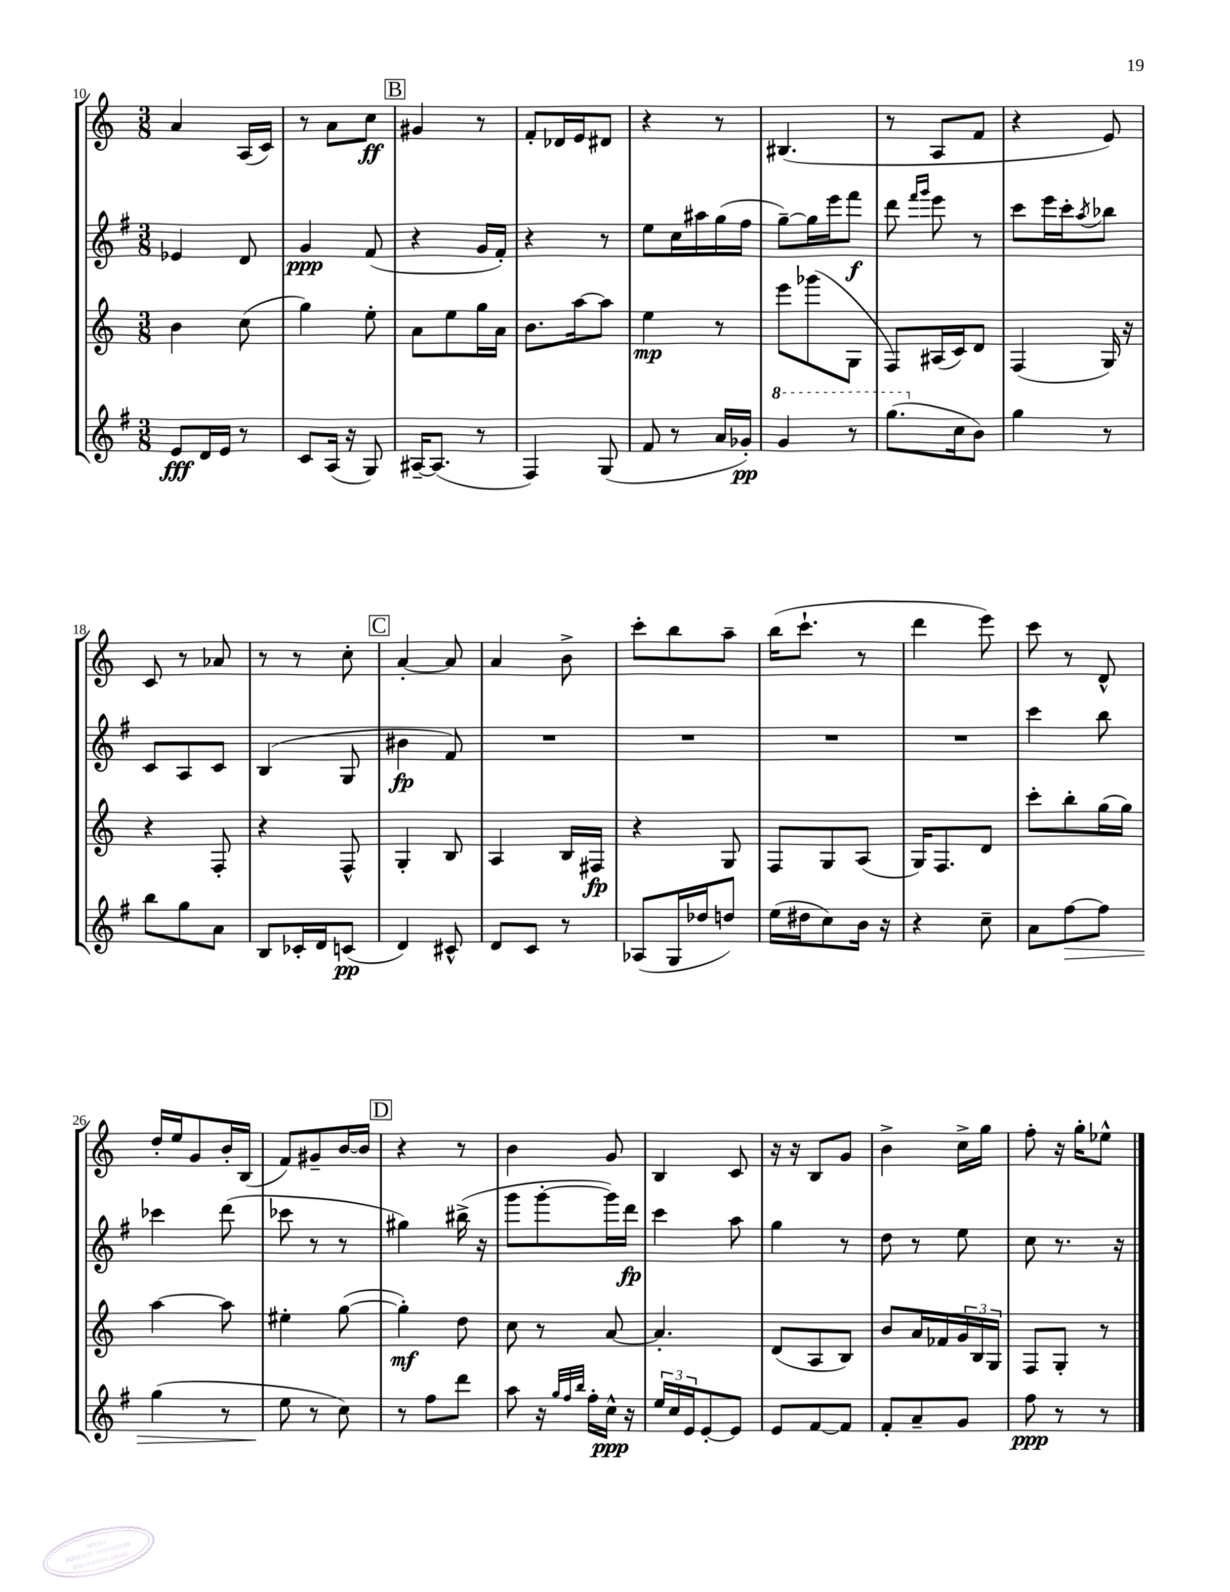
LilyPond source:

<<
\new StaffGroup <<
\new Staff = "s0" {
    \clef treble \key c \major \numericTimeSignature \time 3/8
    a'4 a16( c'16) |
    r8 a'8 c''8\ff |
    \mark \markup { \box "B" } gis'4 r8 |
    f'8-. des'16 e'16 dis'8 |
    r4 r8 |
    bis4.( |
    r8 a8 f'8 |
    r4 e'8) |
    c'8 r8 aes'8 |
    r8 r8 c''8-. |
    \mark \markup { \box "C" } a'4~-. a'8 |
    a'4 b'8-> |
    c'''8-. b''8 a''8-- |
    b''16( c'''8.-! r8 |
    d'''4 e'''8) |
    c'''8 r8 d'8-^ |
    d''16-. e''16 g'8 b'16-. b16( |
    f'8) gis'8-- b'16~ b'16 |
    \mark \markup { \box "D" } r4 r8 |
    b'4 g'8 |
    b4 c'8 |
    r16 r16 b8 g'8 |
    b'4-> c''16-> g''16 |
    f''8-. r16 g''16-. ees''8-^ \bar "|." |
}
\new Staff = "s1" {
    \clef treble \key g \major \numericTimeSignature \time 3/8
    ees'4 d'8 |
    g'4\ppp fis'8( |
    \mark \markup { \box "B" } r4 g'16 fis'16-.) |
    r4 r8 |
    e''8 c''16 ais''16 g''16( fis''16 |
    g''8~--) g''16 e'''16 fis'''8\f |
    d'''8 \grace { fis'''16 g'''16 } e'''8 r8 |
    c'''8 e'''16 c'''16-. \acciaccatura { a''8 } bes''8 |
    c'8 a8 c'8 |
    b4( g8 |
    \mark \markup { \box "C" } bis'4\fp fis'8) |
    R4. |
    R4. |
    R4. |
    R4. |
    c'''4 b''8 |
    ces'''4 d'''8( |
    ces'''8 r8 r8 |
    \mark \markup { \box "D" } gis''4) bis''16->( r16 |
    g'''8 g'''8~-. g'''16) d'''16\fp |
    c'''4 a''8 |
    g''4 r8 |
    d''8 r8 e''8 |
    c''8 r8. r16 \bar "|." |
}
\new Staff = "s2" {
    \clef treble \key c \major \numericTimeSignature \time 3/8
    b'4 c''8( |
    g''4) e''8-. |
    \mark \markup { \box "B" } a'8 e''8 g''16 a'16 |
    b'8. a''16~ a''8 |
    e''4\mp r8 |
    e'''8 ges'''8( g8 |
    f8) ais16( c'16) d'8 |
    f4( g16) r16 |
    r4 f8-. |
    r4 f8-^ |
    \mark \markup { \box "C" } g4-. b8 |
    a4 b16 fis16\fp |
    r4 g8 |
    f8 g8 a8( |
    g16) f8. d'8 |
    c'''8-. b''8-. g''16( g''16) |
    a''4~ a''8 |
    eis''4-. g''8~( |
    \mark \markup { \box "D" } g''4-.\mf) d''8 |
    c''8 r8 a'8~ |
    a'4.-. |
    d'8( a8 b8) |
    b'8 a'16 fes'16 \tuplet 3/2 { g'16 b16 g16 } |
    f8 g8-. r8 \bar "|." |
}
\new Staff = "s3" {
    \clef treble \key g \major \numericTimeSignature \time 3/8
    e'8\fff d'16 e'16 r8 |
    c'8 a16( r16 g8) |
    \mark \markup { \box "B" } ais16~-- ais8.( r8 |
    fis4) g8( |
    fis'8 r8 a'16 ges'16-.\pp) |
    \ottava #1 g''4 r8 |
    g'''8.( \ottava #0 c''16 b'8) |
    g''4 r8 |
    b''8 g''8 a'8 |
    b8 ces'16-. d'16 c'8\pp( |
    \mark \markup { \box "C" } d'4) cis'8-^ |
    d'8 c'8 r8 |
    aes8( g16 des''16 d''8) |
    e''16( dis''16 c''8) b'16 r16 |
    r4 c''8-- |
    a'8 fis''8~\> fis''8 |
    g''4( r8 |
    e''8\! r8 c''8) |
    \mark \markup { \box "D" } r8 fis''8 d'''8 |
    a''8 r16 \grace { g''32 fis''32 b''32 } fis''16-. c''16-^\ppp r16 |
    \tuplet 3/2 { e''16 c''16 e'16 } e'8~-. e'8 |
    e'8 fis'8~ fis'8 |
    fis'8-. a'8-- g'8 |
    fis''8\ppp r8 r8 \bar "|." |
}
>>
>>
\layout { \context { \Score currentBarNumber = #10 } }
